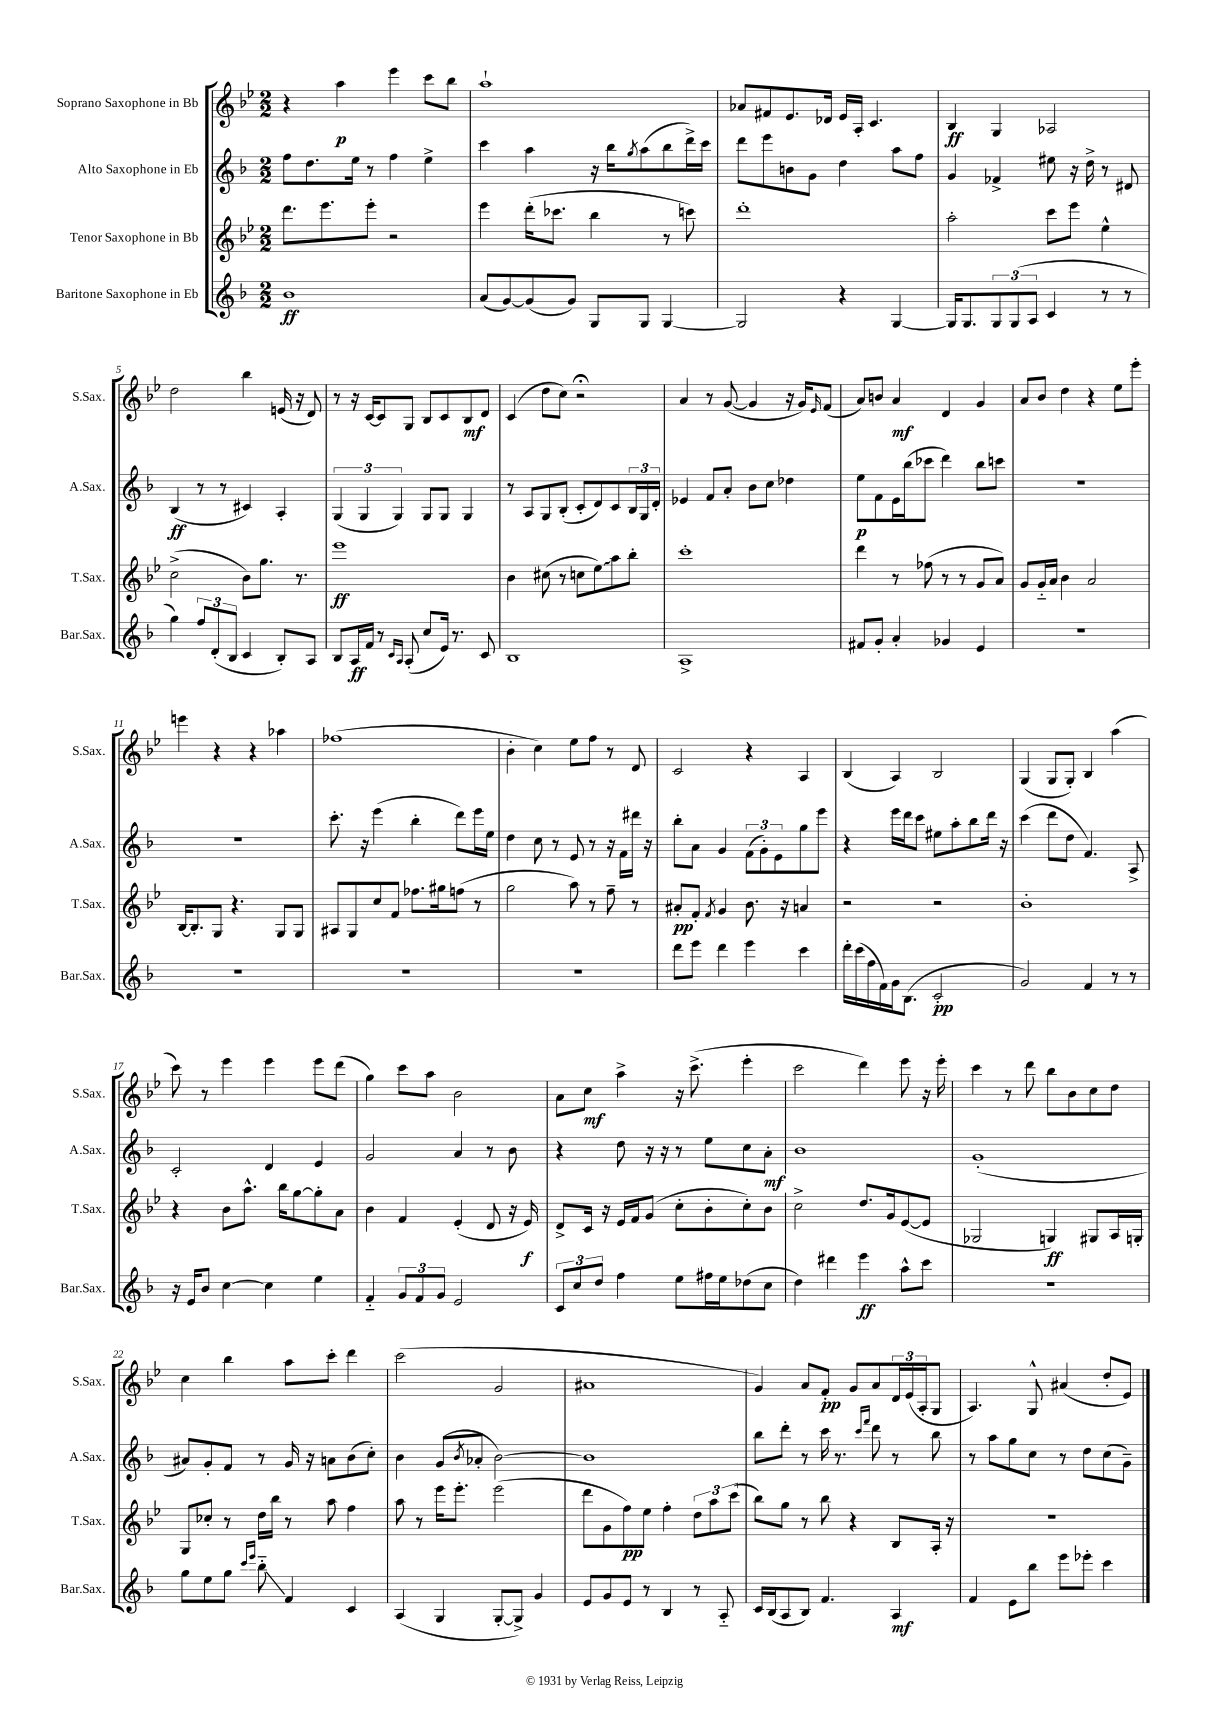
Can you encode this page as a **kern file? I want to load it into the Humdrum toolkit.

**kern	**kern	**kern	**kern
*staff4	*staff3	*staff2	*staff1
*clefG2	*clefG2	*clefG2	*clefG2
*k[b-]	*k[b-e-]	*k[b-]	*k[b-e-]
*M2/2	*M2/2	*M2/2	*M2/2
1b-	8.ddd\L	8ff\L	4r
.	.	8.dd\	.
.	8.eee-\	.	.
.	.	.	4aa\
.	.	16ee\Jk	.
.	8eee-'\J	8r	.
.	2r	4ff\	4eee-\
.	.	4ee^\	8ccc\L
.	.	.	8bb-\J
=	=	=	=
(8a/L	4eee-\	4ccc\	1aa`
[8g/)	.	.	.
(8g/]	(16ddd'\LK	4aa\	.
.	8.ccc-\J	.	.
8g/J)	.	.	.
8G/L	4bb-\	16r	.
.	.	16bb-\LK	.
.	.	8qgg/	.
8G/J	.	(8aa\	.
[4G/	8r	8bb-\	.
.	8ccc\)	16ddd^\L)	.
.	.	16ccc\JJ	.
=	=	=	=
2G/]	1ddd'	8ddd\L	8a-/L
.	.	8eee\	8f#/
.	.	8b\	8.e-/
.	.	8g\J	.
.	.	.	16d-/Jk
4r	.	4dd\	16e-/LL
.	.	.	16A'/JJ
.	.	.	4.c/
[4G/	.	8aa\L	.
.	.	8ff\J	.
=	=	=	=
16G/]LK	2aa'\	4g/	4B-/
8.G/	.	.	.
12G/	.	4f-^/	4G/
(12G/	.	.	.
12A/J	.	.	.
4c/	8ccc\L	8ee#\	2A-/
.	8eee-\J	16r	.
.	.	16dd^\	.
8r	4ee-^^\	8r	.
8r	.	8d#/	.
=	=	=	=
4gg\)	(2cc^\	(4B-/	2dd\
12ff/L	.	8r	.
(12d'/	.	.	.
.	.	8r	.
12B-/J	.	.	.
4c/	8b-\L)	4c#/)	4bb-\
.	8.gg\J	.	.
8B-'/L)	.	4A'/	(16e/
.	8.r	.	16r
8A/J	.	.	8d/)
=	=	=	=
8B-/L	1eee-	(6G/	8r
16A/L	.	.	16r
.	.	6G/	.
16f/JJ	.	.	[16c/LK
8r	.	.	8c/]
.	.	6G/)	.
16qqc/LL	.	.	.
16qqA/JJ	.	.	.
(8A'/	.	.	8G/J
8cc/L	.	8G/L	8B-/L
16e/Jk)	.	8G/J	8c/
8.r	.	.	.
.	.	4G/	8B-/
8c/	.	.	8d/J
=	=	=	=
1B-	4b-\	8r	(4c/
.	.	8A/L	.
.	(8cc#\	8G/	8dd\L
.	8r	(8B-'/J	8cc\J)
.	8cc\L	8c'/L	2r;
.	8ee-\)	8d/)	.
.	8aa\	8c/	.
.	8bb-'\J	24B-/L	.
.	.	24G/	.
.	.	24d'/JJ	.
=	=	=	=
1A^	1ccc'	4e-/	4a/
.	.	8f/L	8r
.	.	8a'/J	([8g/
.	.	8b-\L	4g/]
.	.	8cc\J	.
.	.	4dd-\	16r
.	.	.	16g/LK)
.	.	.	16qqe-/
.	.	.	(8f/J
=	=	=	=
8f#/L	4ddd\	8ee\L	8a/L)
8g'/J	.	8f\	8b/J
4a'/	8r	16e\L	4a/
.	.	(16bb-\J	.
.	(8ff-\	8ccc-\J	.
4g-/	8r	4ddd\)	4d/
.	8r	.	.
4e/	8g/L	8bb-\L	4g/
.	8a/J)	8ccc\J	.
=	=	=	=
1r	8g/L	1r	8a/L
.	16g'~/L	.	8b-/J
.	16a/JJ	.	.
.	4b-\	.	4dd\
.	2a/	.	4r
.	.	.	8ee-\L
.	.	.	8eee-'\J
=	=	=	=
1r	[16B-/LK	1r	4eee\
.	8.B-'/]	.	.
.	8G/J	.	4r
.	4.r	.	.
.	.	.	4r
.	8G/L	.	4aa-\
.	8G/J	.	.
=	=	=	=
1r	8A#/L	8.ccc'\	(1ff-
.	8G/	.	.
.	.	16r	.
.	8cc/	(4eee\	.
.	8f/J	.	.
.	8.ff-\L	4bb-'\	.
.	16gg#\k	.	.
.	(8ff\J	8ddd\L)	.
.	8r	16eee\L	.
.	.	16ee\JJ	.
=	=	=	=
1r	2gg\	4dd\	4b-'\
.	.	8cc\	4cc\)
.	.	8r	.
.	8aa\)	8e/	8ee-\L
.	8r	8r	8ff\J
.	8ff~\	16r	8r
.	.	16f\LL	.
.	8r	16ddd#\JJ	8d/
.	.	16r	.
=	=	=	=
8ddd\L	8a#'/L	8bb-'\L	2c/
8eee\J	8f'/J	8a\J	.
.	8qf/	.	.
4ddd\	4g/	4g/	.
4eee\	8.b-\	(12f\L	4r
.	.	12g'\)	.
.	.	12e\	.
.	16r	.	.
4ccc\	4a/	8gg\	4A/
.	.	8eee\J	.
=	=	=	=
16ddd'\LL	2r	4r	(4B-/
(16ccc\	.	.	.
16ff\	.	.	.
16f\)	.	.	.
16g\J	.	16eee\LL	4A/)
(8.B-\J	.	16ddd\J	.
.	.	8ccc\J	.
2c'/	2r	8ee#\L	2B-/
.	.	8aa'\	.
.	.	8bb-\	.
.	.	16ddd\Jk	.
.	.	16r	.
=	=	=	=
2g/)	1b-'	(4ccc\	(4G/
.	.	8ddd\L	8G/L
.	.	8dd\J	8G'/J)
4f/	.	4.f/)	4B-/
8r	.	.	(4aa\
8r	.	8A^/	.
=	=	=	=
16r	4r	2c'/	8ccc\)
16e/LK	.	.	.
8b-/J	.	.	8r
[4cc\	8b-\L	.	4eee-\
.	8.aa^^\J	.	.
4cc\]	.	4d/	4eee-\
.	16bb-\LK	.	.
.	[8gg\	.	.
4ee\	8gg'\]	4e/	8eee-\L
.	8a\J	.	(8ddd\J
=	=	=	=
4f'~/	4b-\	2g/	4gg\)
12g/L	4f/	.	8ccc\L
12f/	.	.	.
.	.	.	8aa\J
12g/J	.	.	.
2e/	(4e-'/	4a/	2b-\
.	8d/	8r	.
.	16r	8b-\	.
.	16e-/)	.	.
=	=	=	=
12c/L	8d^/L	4r	8a\L
12cc/	.	.	.
.	16c/Jk	.	8cc\J
12dd/J	.	.	.
.	16r	.	.
4ff\	16e-/LL	8dd\	4aa^\
.	16f/J	.	.
.	(8g/J	16r	.
.	.	16r	.
8ee\L	8cc'\L	8r	16r
.	.	.	(8.ccc^\
16ff#\L	8b-'\	8ee\L	.
16ee\J	.	.	.
(8dd-\	8cc'\)	8cc\	4eee-'\
8cc\J	8b-\J	8a'\J	.
=	=	=	=
4dd\)	2cc^\	1b-	2ccc\
4ddd#\	.	.	.
4eee\	8.dd/L	.	4ddd\)
.	16g/k	.	.
8aa^^\L	([8e-/	.	8eee-\
8ccc\J	8e-/]J	.	16r
.	.	.	16eee-'\
=	=	=	=
1r	2G-/	(1g'	4ccc\
.	.	.	8r
.	.	.	8ddd\
.	4G/)	.	8bb-\L
.	.	.	8b-\
.	8G#/L	.	8cc\
.	16A/L	.	8dd\J
.	16G'/JJ	.	.
=	=	=	=
8gg\L	8G/L	8a#/L)	4cc\
8ee\	8cc-'/J	8g'/	.
8gg\J	8r	8f/J	4bb-\
16qqccc/LL	.	.	.
16qqeee/JJ	.	.	.
8bb-'~\	16dd\LL	8r	.
.	16bb-\JJ	.	.
4f/	8r	16g/	8aa\L
.	.	16r	.
.	8aa\	8a\L	8ccc'\J
4c/	4ff\	(8b-\	4ddd\
.	.	8cc'\J)	.
=	=	=	=
(4A/	8aa\	4b-\	(2ccc\
.	8r	.	.
4G/	16eee-\LK	(8g/L	.
.	8.eee-'\J	.	.
.	.	8qb-/	.
.	.	8a-'/J	.
[8G'/L	(2eee-\	[2b-\)	2g/
8G^/]J)	.	.	.
4g/	.	.	.
=	=	=	=
8e/L	8ddd\L	1b-]	1a#
8g/	8g\	.	.
8e/J	8ff\)	.	.
8r	8ee-\J	.	.
4B-/	4ff'\	.	.
8r	12dd\L	.	.
.	12aa\	.	.
8A'~/	.	.	.
.	(12ccc\J	.	.
=	=	=	=
16c/LL	8bb-\L)	8bb-\L	4g/)
(16B-/J	.	.	.
8A/	8gg\J	8ddd'\J	.
8B-/J)	8r	8r	8a/L
4.f/	8bb-\	16ccc\	8f'/J
.	.	8.r	.
.	4r	.	8g/L
.	.	16qqccc/LL	.
.	.	16qqfff/JJ	.
.	.	8ddd\	8a/
4A/	8B-/L	8r	24d/L
.	.	.	(24e-/
.	.	.	24A'/J
.	16A'/Jk	8bb-\	8G/J
.	16r	.	.
=	=	=	=
4f/	1r	8r	4.A/)
.	.	8aa\L	.
8e\L	.	8gg\	.
8bb-\J	.	8cc\J	8G^^/
8eee\L	.	8r	(4a#/
8eee-'\J	.	8dd\L	.
4ccc\	.	(8cc\	8dd'/L
.	.	8g~\J)	8e-/J)
==	==	==	==
*-	*-	*-	*-
